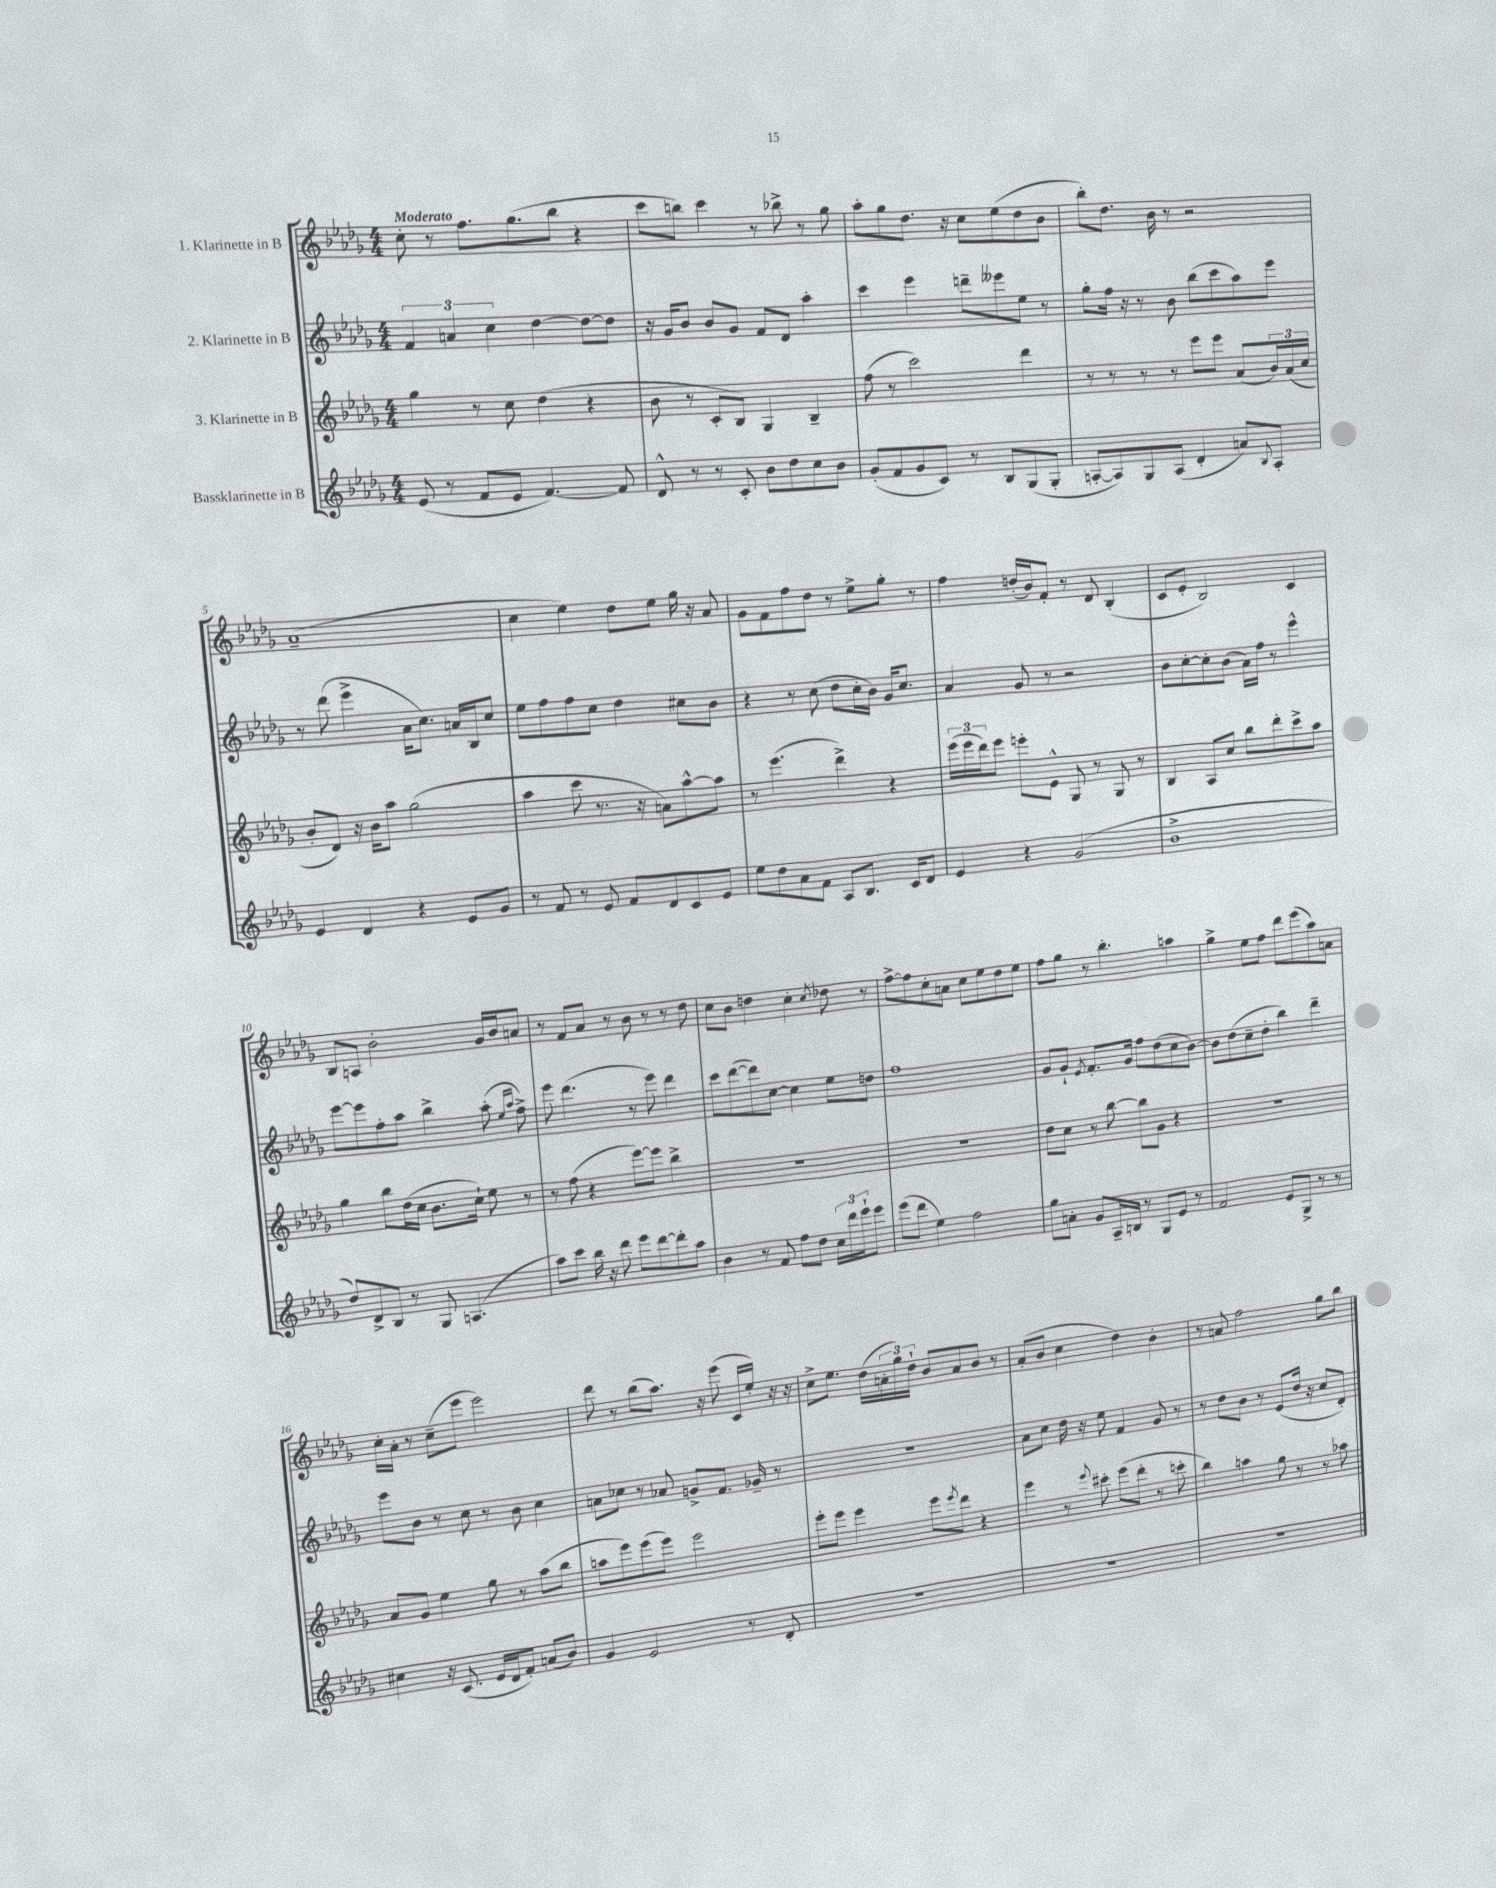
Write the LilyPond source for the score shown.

<<
\new StaffGroup <<
\new Staff = "s0" \with { instrumentName = "1. Klarinette in B" } {
    \clef treble \key des \major \numericTimeSignature \time 4/4 \tempo "Moderato"
    c''8-. r8 f''8. ges''8.( bes''8 r4 |
    c'''8 b''8) c'''4 r8 bes''8-> r8 ges''8 |
    aes''8-. ges''8 des''8. r16 c''8 ees''8( des''8 bes'8 |
    bes''8-.) des''8. bes'16 r8 r2 |
    aes'1--( |
    c''4 ees''4) des''8 ees''8 ges''16 r16 aes'8 |
    ges'8 f'8 f''8 des''8 r8 ees''8-> ges''8-. r8 |
    f''4 d''16-.( bes'16) f'8-. r8 des'8 bes4-.( |
    c'8 ees'8-. bes2) c'4 |
    bes8 a8 bes'2-. ges'16 bes'16 a'8 |
    r8 f'8 aes'8 r8 bes'8 r8 r8 des''8 |
    c''8 bes'8 d''4 c''4-. \acciaccatura { c''8 } des''8 r8 |
    f''8~-> f''8 c''8-. a'8 c''8 ees''8 des''8 ees''8 |
    f''8 ges''8 r8 bes''4.-. a''4 |
    ges''4-> ees''8 f''8 des'''8 ees'''8( aes''8) a'8 |
    c''16-. aes'16-. r8 c''8--( ees'''8 ees'''2) |
    des'''8 r8 bes''8( aes''8.) r16 ees'''8( c'16 ees''16-.) r16 r16 |
    c''8-> ees''8. des''16( \tuplet 3/2 { a'16-. ges''16) des''16-! } bes'8 a'8 bes'8 r8 |
    aes'8-.( bes'8 c''4 des''4) bes'4-. |
    r8 a'8 f''2 ges''8 bes''8 \bar "|." |
}
\new Staff = "s1" \with { instrumentName = "2. Klarinette in B" } {
    \clef treble \key des \major \numericTimeSignature \time 4/4
    \tuplet 3/2 { f'4 a'4 c''4 } des''4~ des''8~ des''8 |
    r16 ges'16 bes'8 bes'8 ges'8 f'8 des'8 aes''4-. |
    c'''4 ees'''4 d'''8-- eeses'''8 ees''8 r8 |
    ges''8-. f''16 r16 r8 bes'8 bes''8( c'''8 aes''8) ees'''8 |
    r8 des'''8( ees'''4-> aes'16 c''8.) a'16 bes16 c''8 |
    ees''8 f''8 f''8 c''8 des''4 cis''8 bes'8 |
    r4 r8 c''8( des''8 c''16-. bes'16) ges'16 c''8. |
    aes'4 ges'8 r8 r2 |
    bes'8 c''8~-. c''8-. bes'8( aes'16) f''16 r8 ees'''4-^ |
    ees'''8~ ees'''8 f''8-. aes''8 bes''4-> aes''8-.( \grace { ees''16 aes''16 } f''8->) |
    ees'''8 des'''4.( r8 ees'''8) des'''4 |
    c'''8 des'''8~( des'''8) c''8~ c''4 ees''8 d''8 |
    f''1 |
    ges'8 ges'8-! \acciaccatura { ees'8 } f'8.-. ges'16 f''8 des''8( c''8 bes'8~) |
    bes'8 des''8( c''8-- des''8-. bes''4) des'''4-- |
    ees'''8 bes'8 r8 c''8 r8 bes'8 c''4 |
    a'8 ces''8 r8 aes'8 g'8-> f'8. ges'16-- r8 |
    r1 |
    aes'8 c''8 des''16 r16 ees''8 f'4 ges'8 r8 |
    r8 des''8 bes'8 r8 ees'8( des''16 r16 c''8 des'8-.) \bar "|." |
}
\new Staff = "s2" \with { instrumentName = "3. Klarinette in B" } {
    \clef treble \key des \major \numericTimeSignature \time 4/4
    ges''4 r8 c''8 des''4( r4 |
    bes'8 r8 c'8-. bes8) ges4 bes4-- |
    f''8( r8 c'''2) des'''4 |
    r8 r8 r8 r8 ees'''8 ees'''8 aes'8( \tuplet 3/2 { bes'16) aes'16( c''16 } |
    bes'8-. des'8) r16 bes'16 aes''8 ges''2( |
    aes''4 c'''8 r8. r16 a'8) aes''8~-^ aes''8 |
    r8 ees'''4.( des'''4->) r4 |
    \tuplet 3/2 { ees'''16( ees'''16 des'''16) } ees'''8 e'''8-. ees'8-^ ges8 r8 ges8 r8 |
    bes4 aes8 c''8 bes''8 des'''8-. c'''8-> aes''8 |
    ges''4 bes''8 des''16( c''16 bes'8. c''16-!) ees''8 r8 |
    r8 f''8( r4 ees'''8~) ees'''8 bes''4-> |
    R1 |
    R1 |
    des''8 c''8 r8 bes''8~ bes''8 ges'8 r4 |
    R1 |
    aes'8 ges'8 ees''4 ges''8 r8 aes''8( bes''8 |
    a''8 ees'''8) ees'''8( ees'''8) ees'''2 |
    ees'''8-. ees'''8 ees'''4 ees'''8 \acciaccatura { ees'''8 } des'''8 r4 |
    ees'''4 r8 \appoggiatura { ees'''8 } cis'''8-. ees'''8( des'''8-. r8 c'''8-. |
    bes''4) a''4 ges''8 r8 r8 aes''8 \bar "|." |
}
\new Staff = "s3" \with { instrumentName = "Bassklarinette in B" } {
    \clef treble \key des \major \numericTimeSignature \time 4/4
    ees'8( r8 f'8 ees'8 f'4.~) f'8 |
    des'8-^ r8 r8 c'8-. bes'8 des''8 c''8 bes'8 |
    ges'8-.( f'8 ges'8 c'8) r8 bes8 ges8( ges8-. |
    a8~-. a8) ges8 a8( des'4-. a'8) \appoggiatura { bes8 } a8-. |
    ees'4 des'4 r4 ees'8 ges'8 |
    r8 f'8 r8 ees'8 f'8 des'8 c'8 ees'8 |
    ees''8 des''8 aes'8 f'8 aes8 bes8. c'16 des'8 |
    ees'4 r4 ges'2( |
    bes'1-> |
    des''8) des'8-> bes8 r8 ges8 a4.( |
    aes''8) c'''8 bes''16 r16 des'''8 ees'''8 des'''8~ des'''8-. aes''8 |
    bes'4 r8 f'8 f''8 des''8 \tuplet 3/2 { c''16 des'''16 ees'''16-! } ees'''8 |
    ees'''8( des'''8 ees''4) f''2 |
    ges''8 a'8-. ges'8 aes16-- b16 r8 ges8 ees'8 r8 |
    f'2 ees'8 ges8-> r8 r8 |
    cis''4 r16 c'8.( ees'16 des'16 f'8-.) a'8( bes'8) |
    ges'4 ees'2 r8 des'8-. |
    R1 |
    R1 |
    R1 \bar "|." |
}
>>
>>
